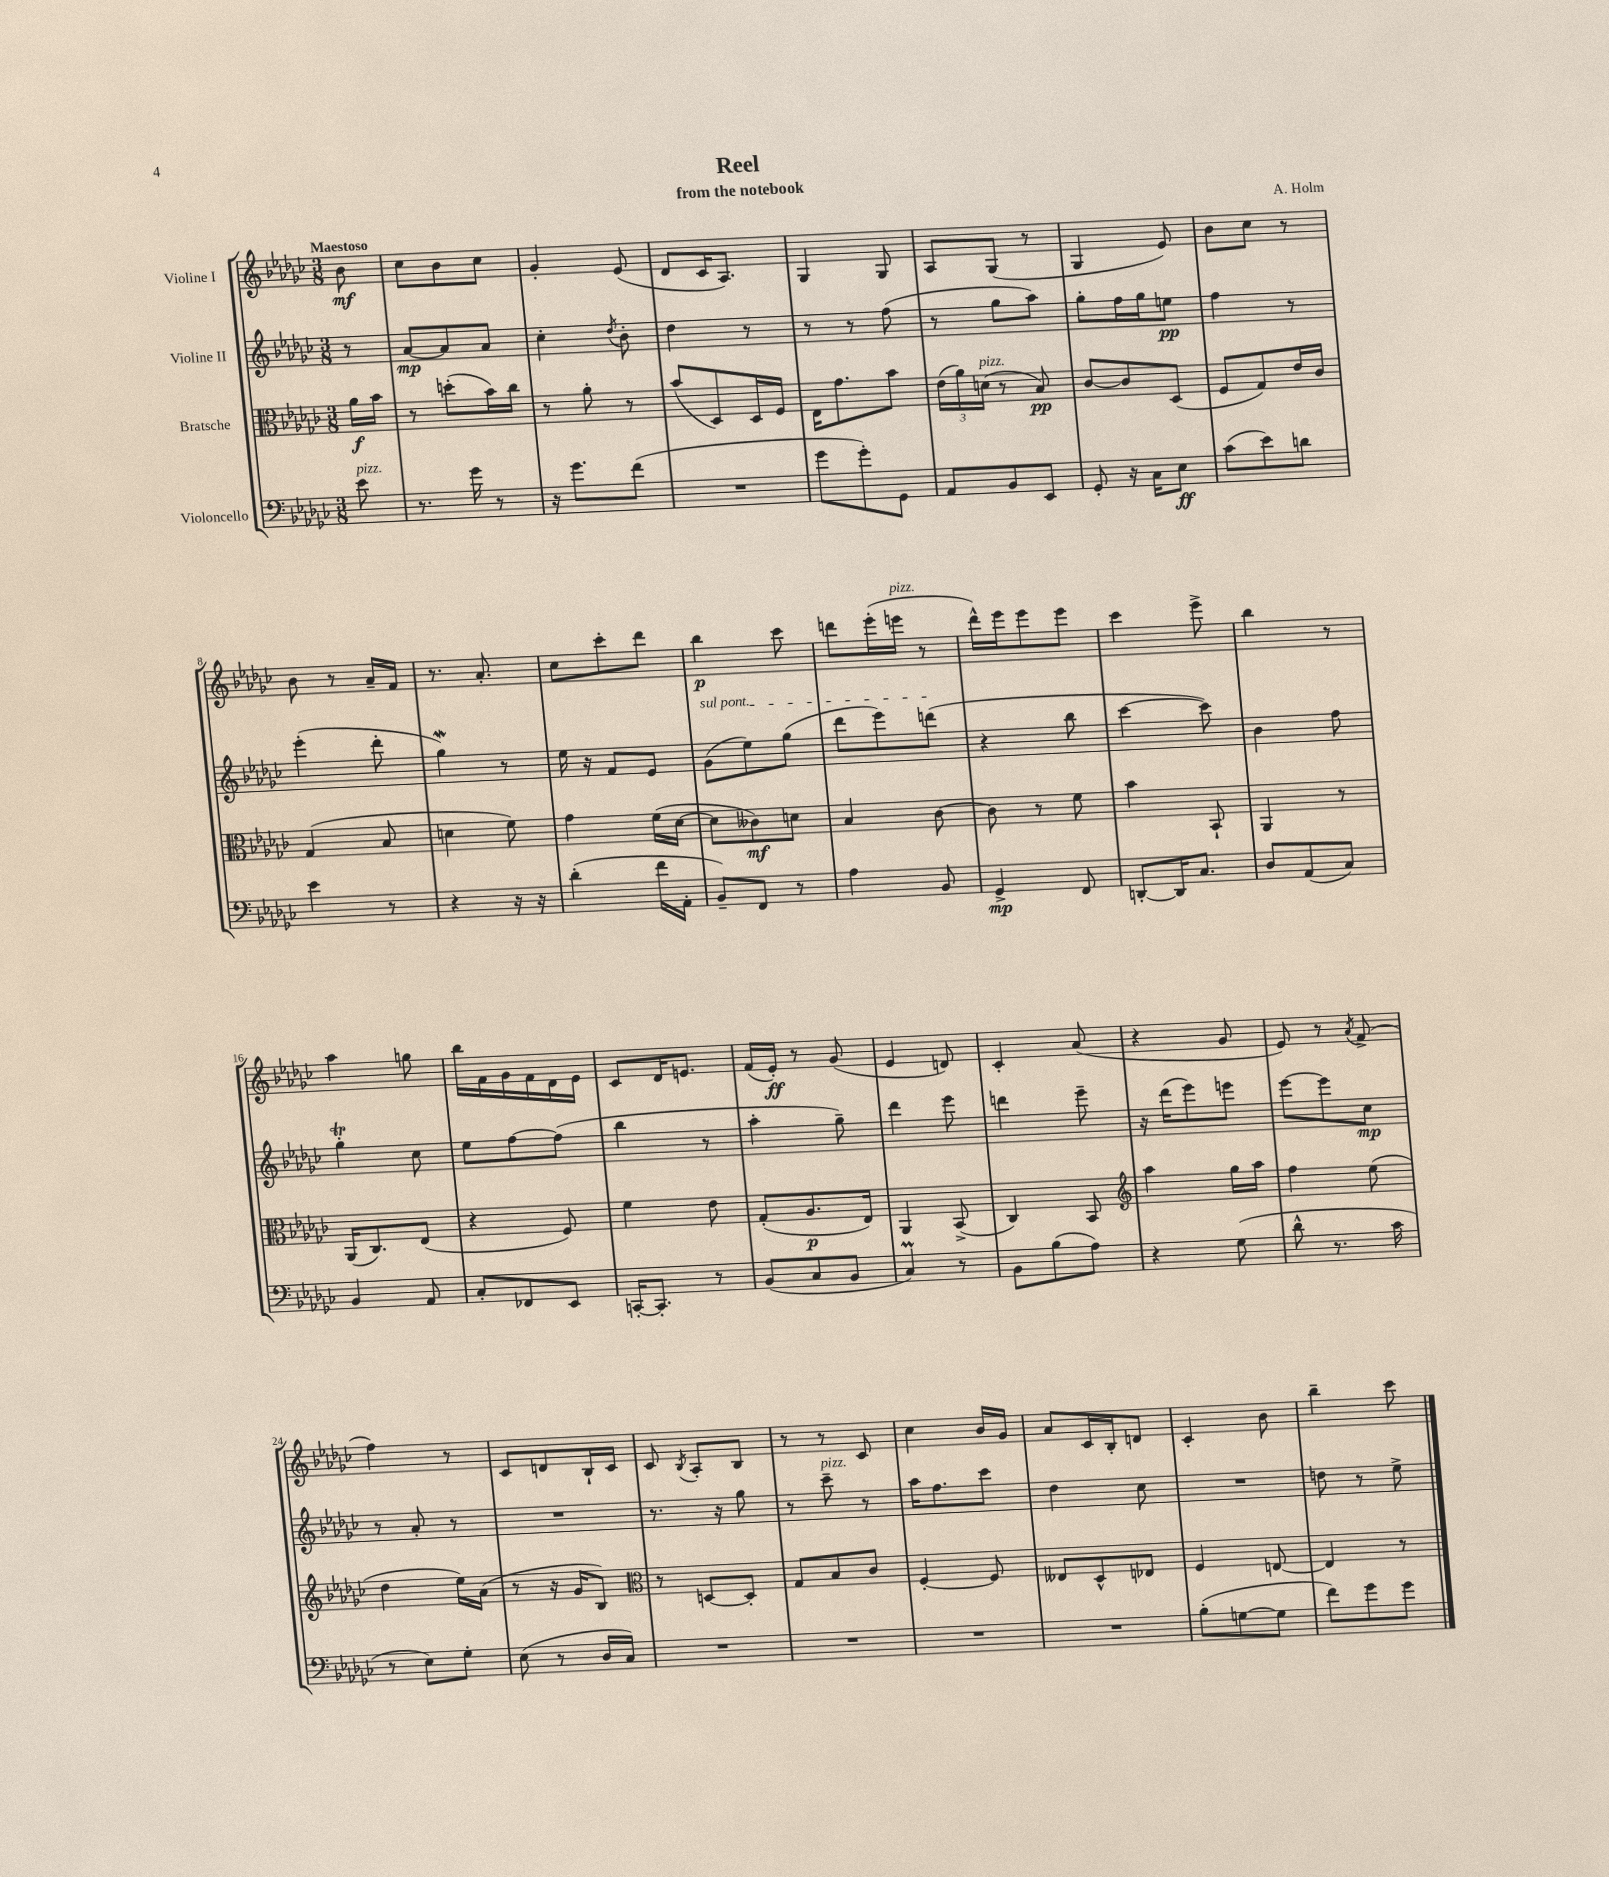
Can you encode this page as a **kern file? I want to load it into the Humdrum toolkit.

**kern	**kern	**kern	**kern
*staff4	*staff3	*staff2	*staff1
*clefF4	*clefC3	*clefG2	*clefG2
*k[b-e-a-d-g-c-]	*k[b-e-a-d-g-c-]	*k[b-e-a-d-g-c-]	*k[b-e-a-d-g-c-]
*M3/8	*M3/8	*M3/8	*M3/8
8e-	16a-	8r	8b-
.	16b-	.	.
=	=	=	=
8.r	8r	[8a-	8cc-
.	(8dd'	8a-]	8b-
16g-	.	.	.
8r	16b-)	8a-	8cc-
.	16cc-	.	.
=	=	=	=
16r	8r	4cc-'	4g-'
8.g-	.	.	.
.	8a-'	.	.
.	.	8qdd-	.
(8f	8r	8b-'	(8e-
=	=	=	=
4.r	(8b-	4dd-	8d-
.	8D-)	.	16c-
.	.	.	8.A-)
.	16D-	8r	.
.	16F	.	.
=	=	=	=
8g-	16E-	8r	4G-
.	8.g-	.	.
8g-')	.	8r	.
8GG-	8b-	(8ff	8G-
=	=	=	=
8AA-	(24e-	8r	8A-
.	24a-)	.	.
.	(24d	.	.
8BB-	8r	8gg-	(8G-
8EE-	8B-)	8aa-)	8r
=	=	=	=
8GG-'	[8c-	8gg-'	4G-
16r	8c-]	16ff	.
16C-	.	16gg-	.
8E-	(8D-	8ee	8e-)
=	=	=	=
(8c-	8F	4ff	8b-
8e-)	8G-)	.	8cc-
8d	16e-	8r	8r
.	16c-	.	.
=	=	=	=
4e-	(4G-	(4eee-'	8b-
.	.	.	8r
8r	8B-	8ddd-'	16a-~
.	.	.	16f
=	=	=	=
4r	4d	4gg-)	8.r
.	.	.	8.a-'
16r	8f)	8r	.
16r	.	.	.
=	=	=	=
(4d-'	4g-	16ee-	8cc-
.	.	16r	.
.	.	8f	8ccc-'
16f	(16f	8e-	8ddd-
16AA-'	[16d-	.	.
=	=	=	=
8BB-~)	8d-]	(8g-	4bb-
8FF	8c--)	8ee-)	.
8r	8d	(8gg-	8ccc-
=	=	=	=
4A-	4B-	8ddd-	8ddd
.	.	8eee-)	(16eee-'
.	.	.	16eee
8BB-	[8c-	(8ddd	8r
=	=	=	=
4GG-^	8c-]	4r	16ddd-^^)
.	.	.	16eee-
.	8r	.	8eee-
8FF	8f	8bb-	8eee-
=	=	=	=
[8DD'	4b-	[4ccc-	4ccc-
16DD]	.	.	.
8.C-	.	.	.
.	8BB-`	8ccc-])	8eee-^
=	=	=	=
8D-	4AA-	4b-	4bb-
(8AA-	.	.	.
8C-)	8r	8ff	8r
=	=	=	=
4BB-	(16AA-	4gg-'	4aa-
.	8.C-)	.	.
8AA-	(8E-	8cc-	8gg
=	=	=	=
8C-'	4r	8ee-	16bb-
.	.	.	16f
8FF-	.	[8ff	16g-
.	.	.	16f
8EE-	8F)	(8ff]	16d-
.	.	.	16e-
=	=	=	=
[16CC'	4f	4bb-	8c-
8.CC']	.	.	.
.	.	.	16d-
.	.	.	8.e
8r	8e-	8r	.
=	=	=	=
(8BB-	(8G-'	4aa-'	(16f
.	.	.	16e-')
8C-	8.A-	.	8r
8BB-	.	8gg-~)	(8g-
.	16E-)	.	.
=	=	=	=
4C-)	4AA-	4ddd-	4e-
8r	(8BB-^	8eee-	8d)
=	=	=	=
8BB-	4C-)	4ddd	4c-'
(8B-	.	.	.
8A-)	8BB-	8eee-~	(8a-
=	=	=	=
*	*clefG2	*	*
4r	4aa-	16r	4r
.	.	(16ddd-	.
.	.	8eee-)	.
(8G-	16gg-	8eee	8g-
.	16aa-	.	.
=	=	=	=
8d-^^	4ff	[8eee-	8e-)
8.r	.	8eee-]	8r
.	.	.	8qa-
.	(8ee-	8cc-	(8f^
16c-	.	.	.
=	=	=	=
8r	4dd-	8r	4ff)
8E-)	.	8a-'	.
8G-'	16ee-)	8r	8r
.	(16a-	.	.
=	=	=	=
(8E-	8r	4.r	8c-
8r	16r	.	8d
.	16g-	.	.
16D-	8B-)	.	16B-`
16C-)	.	.	16c-
=	=	=	=
*	*clefC3	*	*
4.r	8r	8.r	8c-
.	.	.	8qB-
.	[8D	.	8A-'
.	.	16r	.
.	8D']	8gg-	8B-
=	=	=	=
4.r	8G-	8r	8r
.	8B-	8ccc-~	8r
.	8c-	8r	8c-
=	=	=	=
4.r	[4F'	16aa-	4cc-
.	.	8.ff	.
.	8F]	8ccc-	16b-
.	.	.	16g-
=	=	=	=
4.r	8E--	4dd-	8a-
.	8D-^^	.	16c-
.	.	.	16B-'
.	8E-	8cc-	8d
=	=	=	=
(8B-'	4F	4.r	4c-'
[8G	.	.	.
8G]	[8E	.	8b-
=	=	=	=
8f)	4E]	8dd	4bb-~
8g-	.	8r	.
8g-	8r	8ee-^	8ccc-
==	==	==	==
*-	*-	*-	*-
